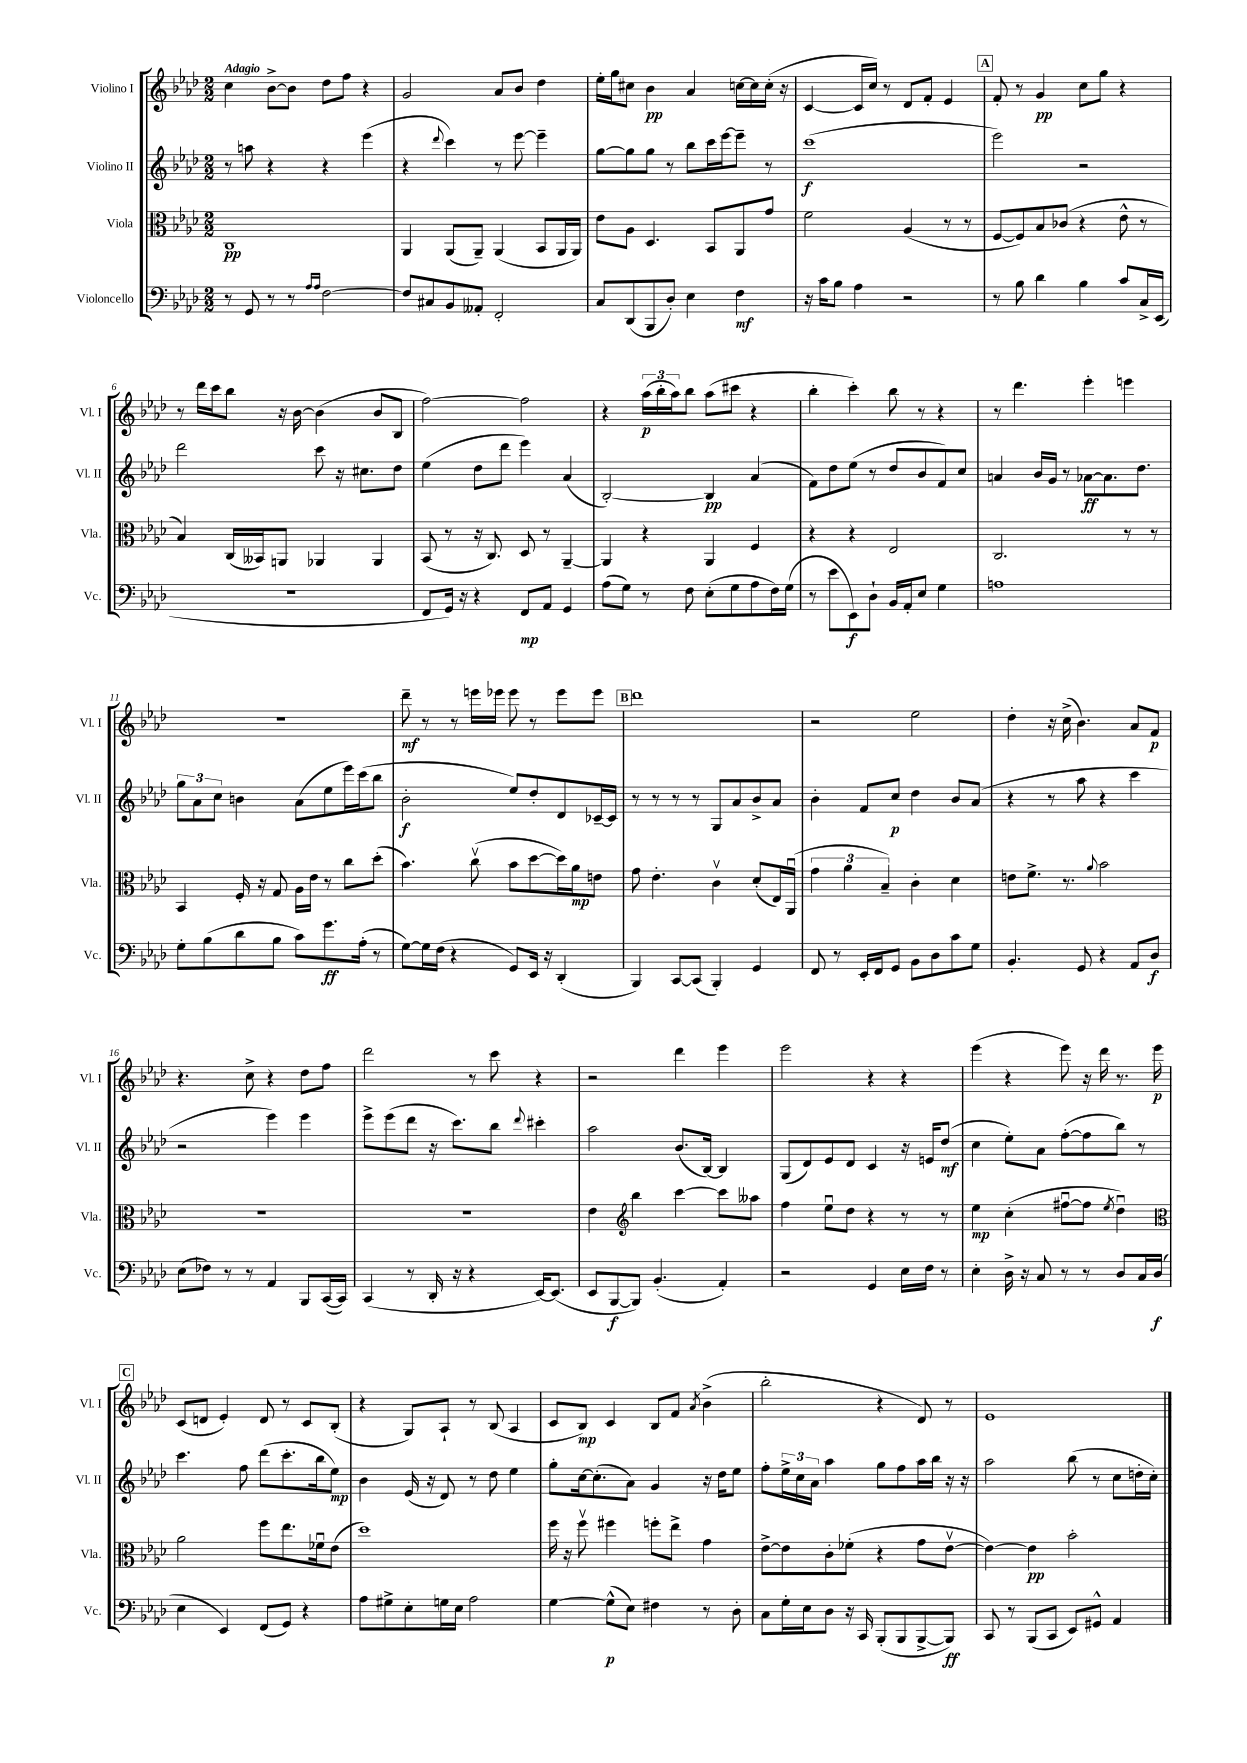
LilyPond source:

<<
\new StaffGroup <<
\new Staff = "s0" \with { instrumentName = "Violino I" shortInstrumentName = "Vl. I" } {
    \clef treble \key aes \major \numericTimeSignature \time 2/2 \tempo "Adagio"
    c''4 bes'8~-> bes'8 des''8 f''8 r4 |
    g'2 aes'8 bes'8 des''4 |
    ees''16-. g''16 cis''8 bes'4\pp aes'4 c''16~ c''16 c''16-.( r16 |
    c'4~ c'16 c''16) r8 des'8 f'8-. ees'4 |
    \mark \markup { \box "A" } f'8-. r8 g'4\pp c''8 g''8 r4 |
    r8 des'''16 c'''16 bes''8 r16 bes'16~ bes'4( bes'8 bes8 |
    f''2~) f''2 |
    r4 \tuplet 3/2 { aes''16\p( bes''16-. aes''16) } bes''8 aes''8( cis'''8 r4 |
    bes''4-. c'''4-.) bes''8 r8 r4 |
    r8 des'''4. ees'''4-. e'''4 |
    R1 |
    des'''8--\mf r8 r8 e'''16 ees'''16 ees'''8 r8 ees'''8 ees'''8 |
    \mark \markup { \box "B" } des'''1 |
    r2 ees''2 |
    des''4-. r16 c''16->( bes'4.) aes'8 f'8\p |
    r4. c''8-> r4 des''8 f''8 |
    des'''2 r8 c'''8 r4 |
    r2 des'''4 ees'''4 |
    ees'''2 r4 r4 |
    ees'''4( r4 ees'''8) r16 des'''16 r8. ees'''16\p |
    \mark \markup { \box "C" } c'8( d'8 ees'4-.) d'8 r8 c'8 bes8-.( |
    r4 g8) aes8-! r8 bes8( aes4 |
    c'8 bes8\mp) c'4 bes8 f'8 \acciaccatura { aes'8 } bes'4->( |
    bes''2-. r4 des'8) r8 |
    ees'1 \bar "|." |
}
\new Staff = "s1" \with { instrumentName = "Violino II" shortInstrumentName = "Vl. II" } {
    \clef treble \key aes \major \numericTimeSignature \time 2/2
    r8 a''8 r4 r4 ees'''4( |
    r4 \appoggiatura { des'''8 } c'''4) r8 ees'''8~ ees'''4-- |
    g''8~ g''8 g''8 r8 bes''8 c'''16 ees'''16~ ees'''8-- r8 |
    c'''1\f( |
    \mark \markup { \box "A" } ees'''2) r2 |
    des'''2 c'''8 r16 cis''8. des''8 |
    ees''4( des''8 des'''8 ees'''4) aes'4( |
    bes2~-.) bes4\pp aes'4( |
    f'8) des''8 ees''8( r8 des''8 bes'8 f'8) c''8 |
    a'4 bes'16 g'16 r8 aes'8~\ff aes'8. des''8. |
    \tuplet 3/2 { g''8 aes'8 c''8 } b'4 aes'8( ees''8 ees'''16) c'''16( bes''8 |
    bes'2-.\f ees''8) des''8-. des'8 ces'16~-- ces'16 |
    \mark \markup { \box "B" } r8 r8 r8 r8 g8 aes'8 bes'8-> aes'8 |
    bes'4-. f'8 c''8\p des''4 bes'8 aes'8( |
    r4 r8 aes''8 r4 c'''4 |
    r2 ees'''4) ees'''4 |
    ees'''8-> ees'''8( des'''8 r16 c'''8.) bes''8 \appoggiatura { des'''8 } cis'''4-. |
    aes''2 bes'8.( bes16~) bes4 |
    g8( des'8) ees'8 des'8 c'4 r16 e'16 des''8\mf( |
    c''4 ees''8-.) aes'8 f''8~-.( f''8 bes''8) r8 |
    \mark \markup { \box "C" } c'''4. f''8 des'''8( c'''8.-. bes''16 ees''8\mp) |
    bes'4 ees'16( r16 des'8) r8 des''8 ees''4 |
    g''8-. c''16~ c''8.-.( aes'8) g'4 r16 des''16 ees''8 |
    f''8-. \tuplet 3/2 { ees''16-> c''16 aes'16 } aes''4 g''8 f''8 aes''16 bes''16 r16 r16 |
    aes''2 bes''8( r8 c''8 d''16-. c''16-.) \bar "|." |
}
\new Staff = "s2" \with { instrumentName = "Viola" shortInstrumentName = "Vla." } {
    \clef alto \key aes \major \numericTimeSignature \time 2/2
    c1\pp |
    aes,4 aes,8( aes,8--) aes,4( bes,8 aes,16 aes,16) |
    ees'8 aes8 des4. bes,8 aes,8 g'8 |
    f'2 aes4( r8 r8 |
    \mark \markup { \box "A" } f8~ f8) bes8 ces'8( r4 ees'8-^ r8 |
    bes4) c16( beses,16) a,8 aes,4 aes,4 |
    bes,8( r8 r16 c8.) des8 r8 aes,4~-- |
    aes,4 r4 aes,4 f4 |
    r4 r4 ees2 |
    c2. r8 r8 |
    bes,4 f16-. r16 g8 aes16 ees'16 r8 c''8 des''8-.( |
    bes'4.) c''8\upbow( bes'8 des''8~ des''16) aes'16\mp e'8 |
    \mark \markup { \box "B" } g'8 ees'4.-. c'4\upbow des'8-.( ees16) aes,16\downbow( |
    \tuplet 3/2 { g'4 aes'4 bes4--) } c'4-. des'4 |
    e'8 f'8.-> r8. \appoggiatura { aes'8 } bes'2 |
    R1 |
    R1 |
    ees'4 \clef treble bes''4 c'''4~ c'''8 aeses''8 |
    f''4 ees''8\downbow des''8 r4 r8 r8 |
    ees''4\mp c''4-.( fis''8~\downbow fis''8 \acciaccatura { ees''8 } des''4\downbow) |
    \mark \markup { \box "C" } \clef alto aes'2 f''8 ees''8. fes'16\downbow ees'8( |
    des''1) |
    f''16 r16 f''8\upbow fis''4 f''8-. ees''8-> g'4 |
    ees'8~-> ees'8 c'8-. fes'8-.( r4 g'8 ees'8~\upbow |
    ees'4~) ees'4\pp bes'2-. \bar "|." |
}
\new Staff = "s3" \with { instrumentName = "Violoncello" shortInstrumentName = "Vc." } {
    \clef bass \key aes \major \numericTimeSignature \time 2/2
    r8 g,8 r8 r8 \grace { aes16 aes16 } f2~ |
    f8 cis8 bes,8 aeses,8-. f,2-. |
    c8 des,8( bes,,8 des8-.) ees4 f4\mf |
    r16 c'16 bes8 aes4 r2 |
    \mark \markup { \box "A" } r8 bes8 des'4 bes4 c'8 c16-> ees,16( |
    R1 |
    f,8 g,16) r16 r4 f,8\mp aes,8 g,4 |
    aes8( g8) r8 f8 ees8-.( g8 aes8 f16) g16( |
    r8 ees'8 ees,8\f) des8-! bes,16 aes,16-. ees8 g4 |
    a1 |
    g8-. bes8( des'8 bes8 c'8) g'8.\ff aes16-.( r8 |
    g8~) g16 f16( r4 g,8) ees,16 r16 des,4-.( |
    \mark \markup { \box "B" } bes,,4) c,8~ c,8( bes,,4-.) g,4 |
    f,8 r8 ees,16-. f,16 g,8 bes,8 des8 c'8 g8 |
    bes,4.-. g,8 r4 aes,8 des8\f |
    ees8( fes8) r8 r8 aes,4 bes,,8 c,16~( c,16) |
    c,4( r8 des,16-. r16 r4 ees,16~) ees,8.( |
    ees,8 bes,,8~\f bes,,8) bes,4.-.( aes,4-.) |
    r2 g,4 ees16 f16 r8 |
    ees4-. des16-> r16 c8 r8 r8 des8 c16 des16\f( |
    \mark \markup { \box "C" } ees4 ees,4) f,8( g,8) r4 |
    aes8 gis8-> ees8-. g16 ees16 aes2 |
    g4~ g8-^\p( ees8) fis4 r8 des8-. |
    c8 g16-. ees16 des8 r16 c,16 bes,,8-.( bes,,8 bes,,8~-> bes,,8\ff) |
    c,8 r8 bes,,8( c,8 ees,8) gis,8-^ aes,4 \bar "|." |
}
>>
>>
